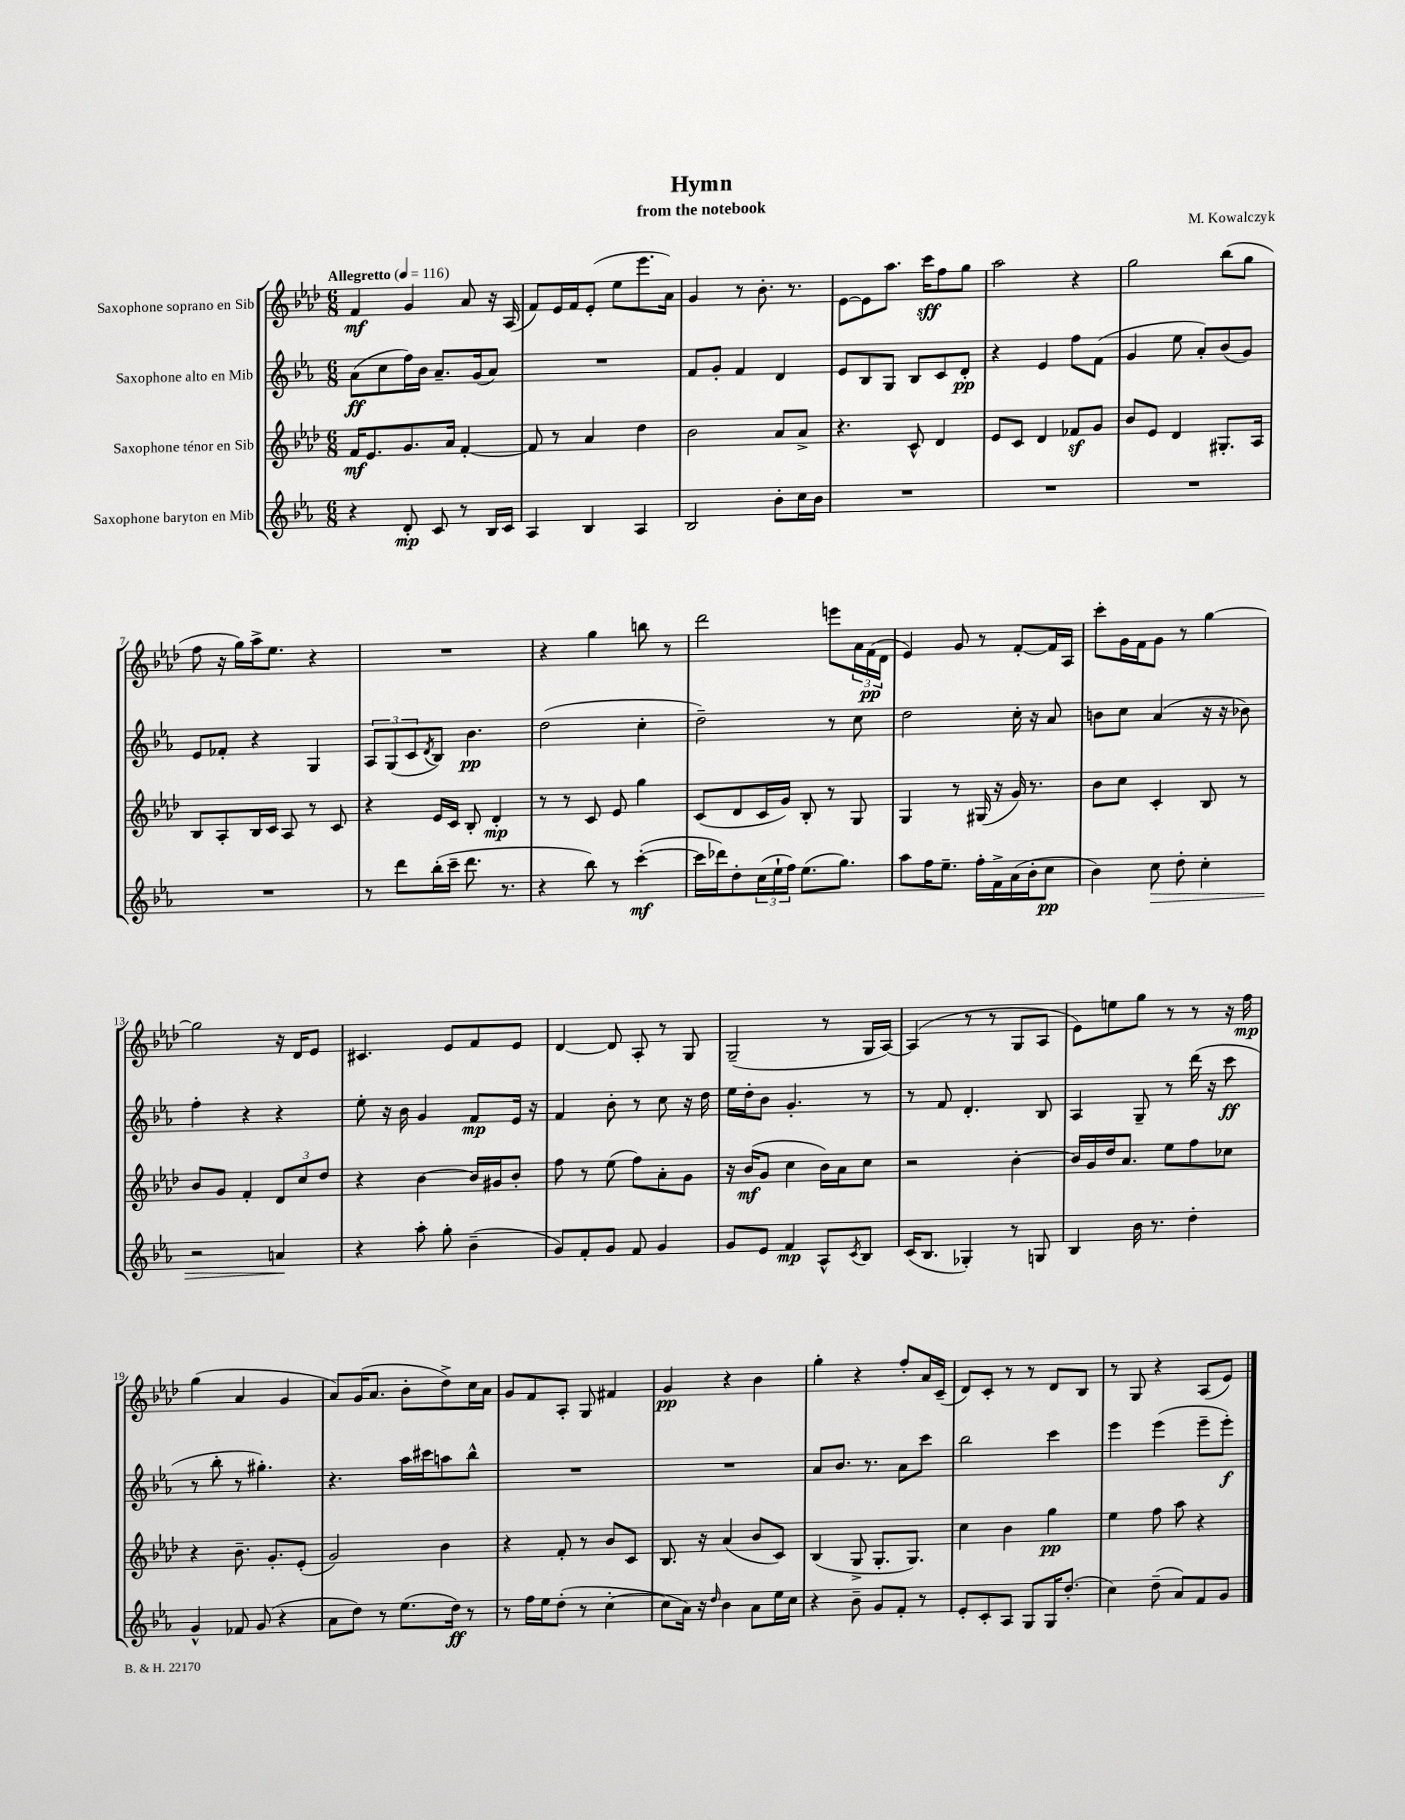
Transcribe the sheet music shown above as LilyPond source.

\header { title = "Hymn" composer = "M. Kowalczyk" subtitle = "from the notebook" }
<<
\new StaffGroup <<
\new Staff = "s0" \with { instrumentName = "Saxophone soprano en Sib" } {
    \clef treble \key aes \major \numericTimeSignature \time 6/8 \tempo "Allegretto" 4 = 116
    f'4\mf g'4 aes'8 r16 aes16( |
    f'8) ees'16 f'16 ees'8-.( ees''8 ees'''8. aes'16) |
    g'4 r8 bes'8.-. r8. |
    ees'8~ ees'8 aes''8. c'''16\sff f''8 g''8 |
    aes''2 r4 |
    g''2 bes''8( g''8 |
    f''8 r16 g''16) aes''16-> ees''8. r4 |
    R2. |
    r4 g''4 b''8 r8 |
    des'''2 e'''8 \tuplet 3/2 { aes'16 f'16\pp( des'16 } |
    ees'4) g'8 r8 f'8~-. f'16 aes16 |
    c'''8-. g'16 f'16 g'8 r8 g''4~ |
    g''2 r16 des'16 ees'8 |
    cis'4. ees'8 f'8 ees'8 |
    des'4~ des'8 aes8-. r8 g8 |
    g2--( r8 g16 aes16~) |
    aes4( r8 r8 g8 aes8 |
    ees'8) e''8 g''8 r8 r8 r16 f''16\mp |
    g''4( aes'4 g'4 |
    aes'8) g'16( aes'8. bes'8-. des''8->) c''16 aes'16 |
    g'8 f'8 aes8-. g8 fis'4 |
    g'4\pp r4 bes'4 |
    g''4-. r4 f''8-. aes'16 c'16--( |
    des'8) c'8-. r8 r8 des'8 bes8 |
    r8 g8 r4 aes8( ees'8) \bar "|." |
}
\new Staff = "s1" \with { instrumentName = "Saxophone alto en Mib" } {
    \clef treble \key ees \major \numericTimeSignature \time 6/8
    aes'8\ff( c''8 f''16) bes'16 aes'8.-- g'16( aes'8) |
    R2. |
    f'8 g'8-. f'4 d'4 |
    ees'8 bes8 g8 bes8 c'8 d'8-.\pp |
    r4 ees'4 f''8 f'8( |
    g'4 ees''8 aes'8-.) bes'8( g'8) |
    ees'8 fes'8-. r4 g4 |
    \tuplet 3/2 { aes8 g8( c'8 } \acciaccatura { d'8 } bes8) bes'4.\pp |
    d''2( c''4-. |
    d''2--) r8 c''8 |
    d''2 c''16-. r16 aes'8 |
    b'8 c''8 aes'4( r16 r16 bes'8) |
    f''4-. r4 r4 |
    ees''8-. r16 bes'16 g'4 f'8\mp ees'16 r16 |
    f'4 bes'8-. r8 c''8 r16 d''16 |
    ees''16 d''16-. bes'8 g'4.-. r8 |
    r8 f'8 d'4.-. bes8 |
    aes4 g8-- r8 d'''16( r16 c'''8\ff |
    r8 bes''8-. r8 gis''4.-.) |
    r4. aes''16 cis'''16 a''8 bes''8-^ |
    R2. |
    R2. |
    aes'8 bes'8. r8. aes'8 c'''8 |
    bes''2 c'''4 |
    ees'''4 ees'''4( ees'''8-- ees'''8-.\f) \bar "|." |
}
\new Staff = "s2" \with { instrumentName = "Saxophone ténor en Sib" } {
    \clef treble \key aes \major \numericTimeSignature \time 6/8
    f'16\mf ees'8. g'8. aes'16 f'4~-. |
    f'8 r8 aes'4 des''4 |
    bes'2 aes'8 aes'8-> |
    r4. c'8-^ des'4 |
    ees'8 c'8 des'4 fes'8\sf g'8 |
    bes'8 ees'8 des'4 gis8.-. aes16 |
    bes8 aes8-. bes16 c'16 aes8 r8 c'8 |
    r4 ees'16 c'16 bes8-. des'4-.\mp |
    r8 r8 c'8 ees'8 g''4 |
    c'8( des'8 c'16 g'16) bes8-. r8 g8 |
    g4 r8 gis16( r16 g'16) r8. |
    bes'8 c''8 c'4-. bes8 r8 |
    bes'8 g'8 f'4-. \tuplet 3/2 { des'8 c''8 des''8 } |
    r4 bes'4~ bes'16 gis'16 bes'8-. |
    f''8 r8 ees''8( f''8) aes'8-. g'8 |
    r16 bes'16\mf( g'8 c''4 bes'16) aes'16 c''8 |
    r2 bes'4~-. |
    bes'16 g'16 des''16 aes'8. ees''8 f''8 ces''8 |
    r4 bes'8.-- g'8.-. ees'8-.( |
    g'2) bes'4 |
    r4 f'8-. r8 bes'8 c'8 |
    bes8. r16 aes'4( bes'8 c'8) |
    bes4( g8-> g8.-. g8.) |
    c''4 bes'4 g''4\pp |
    ees''4 f''8 aes''8 r4 \bar "|." |
}
\new Staff = "s3" \with { instrumentName = "Saxophone baryton en Mib" } {
    \clef treble \key ees \major \numericTimeSignature \time 6/8
    r4 d'8-.\mp c'8 r8 bes16 c'16 |
    aes4 bes4 aes4 |
    bes2 bes'8-. c''16 bes'16 |
    R2. |
    R2. |
    R2. |
    R2. |
    r8 d'''8 bes''16-.( c'''16-- d'''8. r8. |
    r4 bes''8) r8 c'''4~-.\mf( |
    c'''16 des'''16) d''8-. \tuplet 3/2 { c''16( ees''16-! f''16) } ees''8.( g''8.) |
    aes''8 f''16 ees''8.-- f''16-. f'16-> aes'16( bes'16-. c''8\pp |
    bes'4) c''8\> d''8-. c''4-. |
    r2 a'4\! |
    r4 aes''8-. g''8-. bes'4--( |
    g'8) f'8-. g'8 f'8 g'4 |
    g'8 ees'8 f'4\mp aes8-^ \acciaccatura { c'8 } bes8 |
    c'16( bes8. ges4-.) r8 g8 |
    bes4 bes'16 r8. d''4-. |
    g'4-^ fes'8 g'8( r4 |
    aes'8 d''8) r8 ees''8.( d''16\ff) r8 |
    r8 f''16 ees''16 d''8-.( r8 c''4~-. |
    c''8 aes'16) r16 \grace { d''16 } bes'4 aes'8 ees''16 c''16 |
    r4 bes'8-- g'8 f'8-. r8 |
    ees'8-. c'8-. aes8 g8 g16 d''8.-.( |
    c''4) d''8--( aes'8) f'8 g'8 \bar "|." |
}
>>
>>
